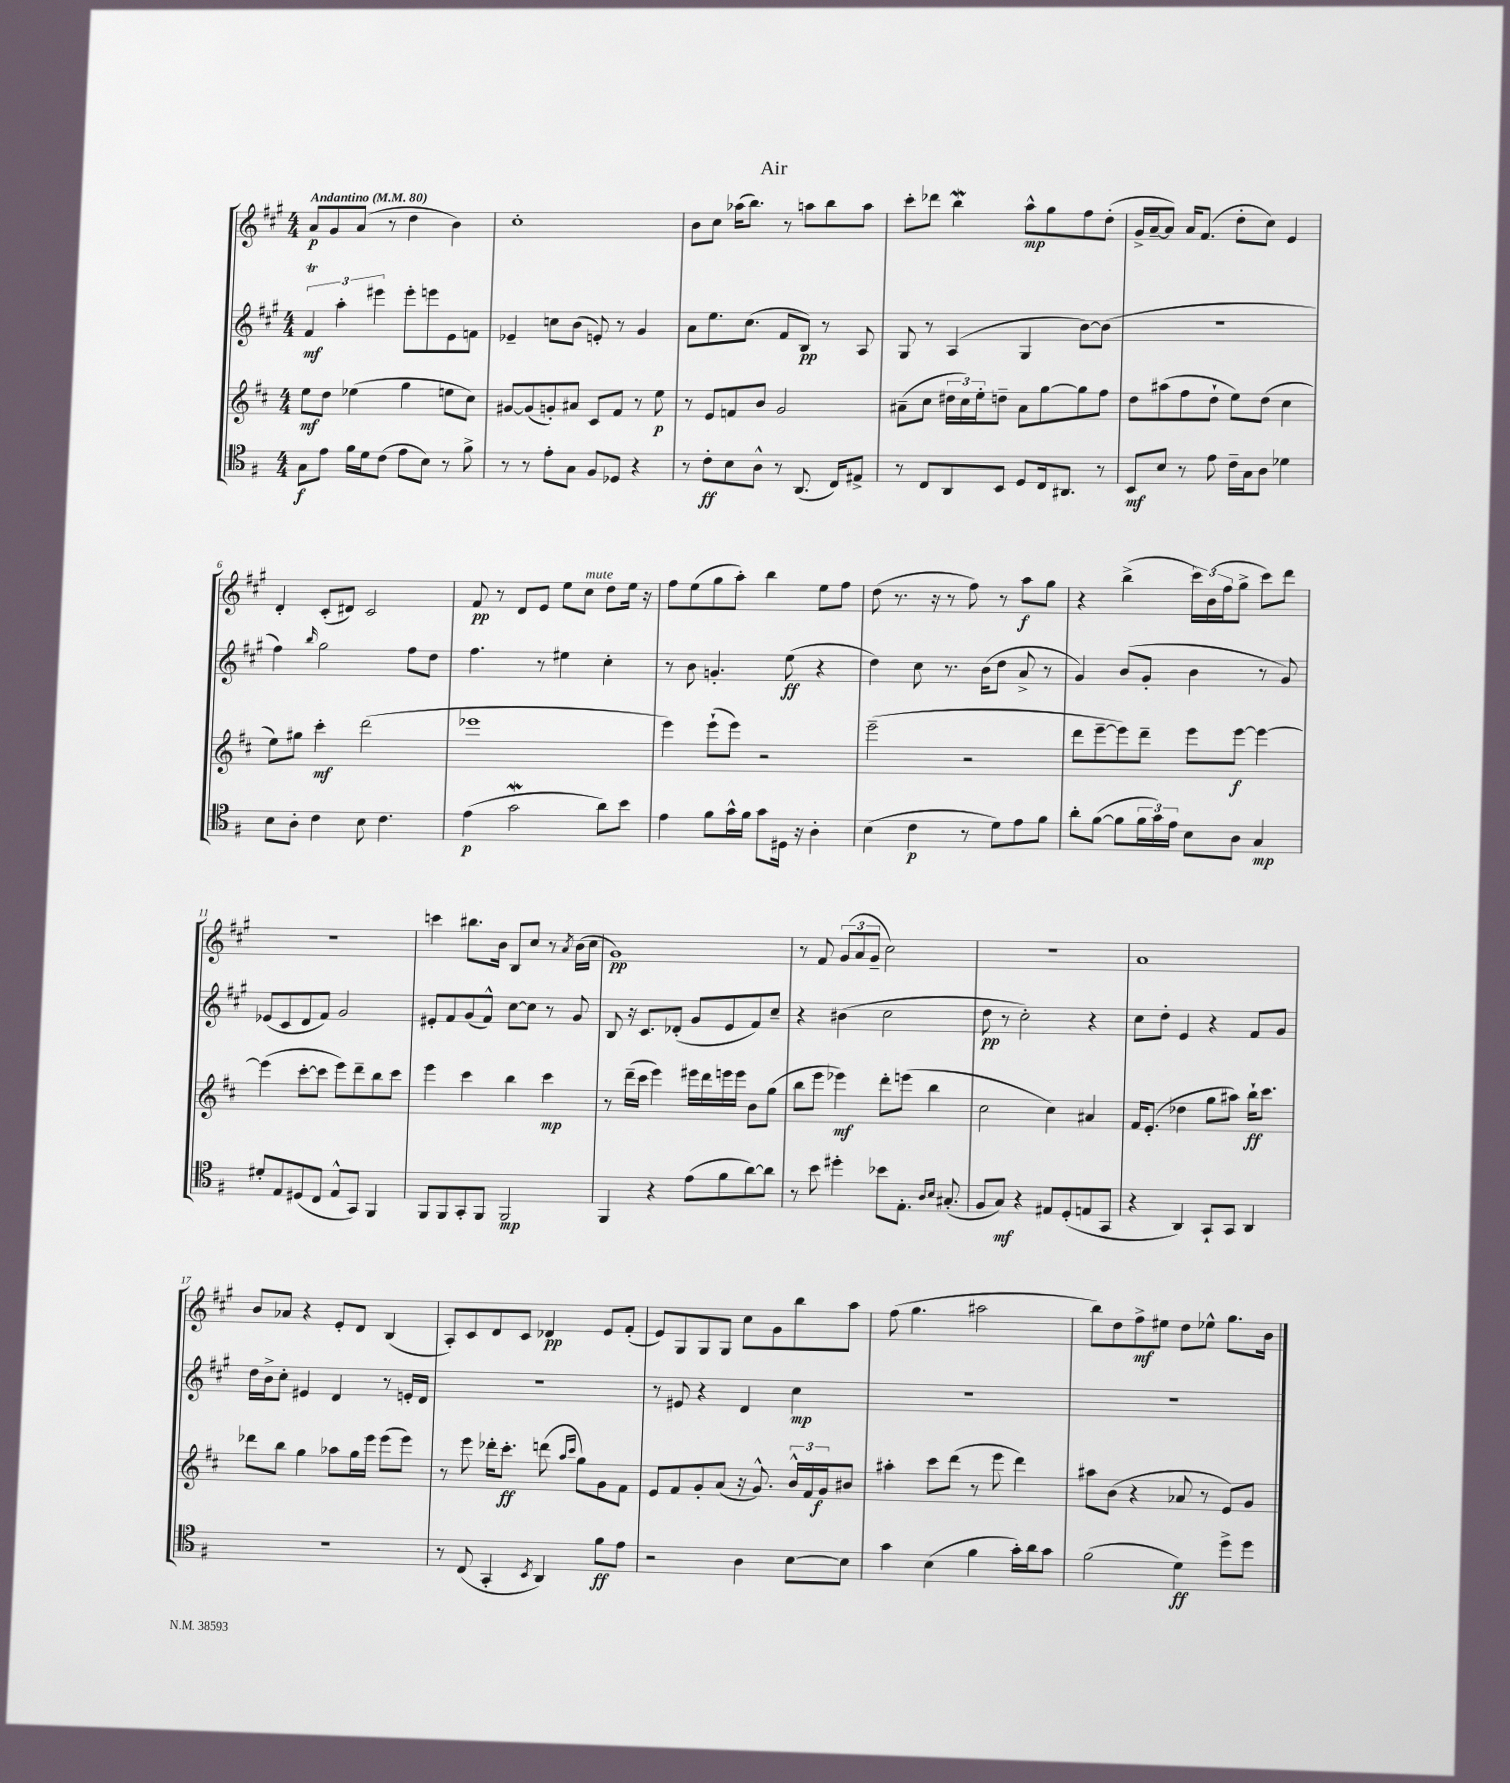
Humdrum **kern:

**kern	**kern	**kern	**kern
*staff4	*staff3	*staff2	*staff1
*clefC4	*clefG2	*clefG2	*clefG2
*k[f#]	*k[f#c#]	*k[f#c#g#]	*k[f#c#g#]
*M4/4	*M4/4	*M4/4	*M4/4
*MM80	*MM80	*MM80	*MM80
8G\L	8ee\L	6f#/	8a/L
8e\J	8dd\J	.	8g#/
.	.	6aa'\	.
16f#\LL	(4ee-\	.	(8a/J
16d\J	.	.	.
.	.	6eee#\	.
(8c\J	.	.	8r
8e\L	4gg\	8eee#'\L	4dd\
8B\J)	.	8eee\	.
8r	8ee\L	8e\	4b\)
8f#^\	8cc#\J)	8f\J	.
=	=	=	=
8r	[8g#/L	4e-~/	1cc#'
8r	(8g#/]	.	.
8e'\L	8g'/)	8cc\L	.
8G\J	8a#/J	(8b\J	.
8F#/L	8c#/L	8e'/)	.
8D-/J	8f#/J	8r	.
4r	8r	4g#/	.
.	8ee\	.	.
=	=	=	=
8r	8r	8a\L	8b\L
8c'\L	8e/L	8.ee\	8cc#\J
8B\	8f/	.	(16aa-\LK
.	.	(8.cc#\J	8.bb\J)
8A^^\J	8b/J	.	.
8r	2g/	8f#/L	8r
(8.AA/	.	8B/J)	8aa\L
.	.	8r	8bb\
16C/LK)	.	.	.
8E#^/J	.	8A/	8aa\J
=	=	=	=
8r	(8a#~\L	8G#/	8ccc#'\L
8C/L	8cc#\J	8r	8ddd-\J
8AA/	24dd#\LL	(4A/	4bb\
.	24cc#\)	.	.
.	24ee'\J	.	.
8BB/J	8dd~\J	.	.
8D/L	8a#\L	4G#/	8aa^^\L
16C/k	[8gg\	.	8gg#\
8.AA#/J	.	.	.
.	8gg\]	[8b\L)	8ff#\
8r	8ff#\J	(8b\]J	(8dd'\J
=	=	=	=
8BB/L	8dd\L	1r	16g#^/LL
.	.	.	[16a~/J
8B/J	(8aa#\	.	8a/]J)
8r	8ff#\	.	16a/LK
.	.	.	(8.f#/J
8e\	8dd`\J	.	.
16c~\LL	8ee\L)	.	8dd'\L
16G\J	.	.	.
8A\J	(8dd\J	.	8cc#\J)
4d-\	4cc#\	.	4e/
=	=	=	=
8B\L	8ee\L)	4ff#\)	4d'/
8A'\J	8gg#\J	.	.
.	.	16qqbb/	.
4c\	4ccc#'\	2gg#\	(8c#'/L
.	.	.	8d#/J)
8B\	(2ddd\	.	2c#/
4.c\	.	.	.
.	.	8ff#\L	.
.	.	8dd\J	.
=	=	=	=
(4e\	1eee-	4.ff#\	8f#/
.	.	.	8r
2g\	.	.	8d/L
.	.	8r	8e/J
.	.	4ee#\	8ee\L
.	.	.	8cc#\J
8a\L)	.	4cc#'\	8dd\L
8b\J	.	.	16ee\Jk
.	.	.	16r
=	=	=	=
4e\	4eee\)	8r	8ff#\L
.	.	8b\	(8ee\
8f#\L	(8eee`\L	4.g'/	8gg#\
16g^^\L	8eee\J)	.	8aa'\J)
16f#\JJ	.	.	.
8g\L	2r	.	4bb\
16D#\Jk	.	(8ee\	.
16r	.	.	.
4A'\	.	4r	8ee\L
.	.	.	8ff#\J
=	=	=	=
(4B\	(2eee~\	4dd\)	(8dd\
.	.	.	8.r
4c\	.	8cc#\	.
.	.	.	16r
.	.	8.r	8r
8r	2r	.	8ff#\)
.	.	(16b\LK	.
8d\L)	.	8dd\J	8r
8e\	.	8a^/	8aa\L
8f#\J	.	8r	8gg#\J
=	=	=	=
8a'\L	8ddd\L	4g#/)	4r
([8f#\J	[8eee~\	.	.
8f#\]L	8eee\])	(8b/L	(4bb^\
24f#\L	8ddd~\J	8g#'/J	.
24g\)	.	.	.
24e\JJ	.	.	.
8B\L	8eee\L	4b\	24ccc#\LL)
.	.	.	(24b\
.	.	.	24ff#\J
8A\J	[8eee\J	.	8gg#^\J
4G/	4eee\_	8r	8ccc#\L)
.	.	8g#/)	8ddd\J
=	=	=	=
8d#'/L	(4eee\]	(8e-/L	1r
8E/	.	8c#/	.
(8D#/	[8ccc#'\L	8d/	.
8C/J	8ccc#\]J	8f#/J)	.
8E^^/L	8eee\L)	2g#/	.
8GG/J)	8ddd~\	.	.
4FF#/	8bb\	.	.
.	8ccc#\J	.	.
=	=	=	=
8FF#/L	4eee\	8e#'/L	4ccc\
8FF#/	.	8f#/	.
8GG'/	4ccc#\	(8g#/	8.bb#\L
8FF#/J	.	8f#^^/J)	.
.	.	.	16b\Jk
2FF#/	4bb\	[8cc#\L	8B/L
.	.	8cc#\]J	8cc#/J
.	4ccc#\	8r	8r
.	.	.	8qa/
.	.	8g#/	(16b\LL
.	.	.	16cc#\JJ
=	=	=	=
4FF#/	8r	8B/	1g#)
.	(16ddd~\LL	16r	.
.	16ccc#\JJ	8.c#/L	.
4r	4eee\)	.	.
.	.	(8d-'/J	.
(8e\L	16eee#\LL	8g#/L	.
.	16ddd\	.	.
8f#\	16eee\	8e/	.
.	16eee\JJ	.	.
[8a\)	8b\L	8f#/)	.
8a\]J	(8gg\J	8cc#~/J	.
=	=	=	=
8r	8bb\L	4r	8r
8b\	8eee\J	.	8f#/
4dd#'\	4eee-\)	(4b#\	(12g#/L
.	.	.	12a/
.	.	.	12g#~/J
8b-\L	8ddd'\L	2cc#\	2cc#\)
8.E'\J	(8eee\J	.	.
.	4bb\	.	.
16qqA/LL	.	.	.
16qqB/JJ	.	.	.
(8.G#'/	.	.	.
=	=	=	=
8F#/L	2cc#\	8dd\	1r
8G/J)	.	8r	.
4r	.	2cc#'\)	.
8E#/L	4cc#\)	.	.
(8D'/	.	.	.
8E/	4a#/	4r	.
8GG/J	.	.	.
=	=	=	=
4r	16f#/LK	8cc#\L	1a
.	(8.e'/J	.	.
.	.	8dd'\J	.
4AA/)	4dd-\	4e/	.
8GG`/L	8gg\L	4r	.
8GG/J	8aa#\J)	.	.
4AA/	16bb`\LK	8f#/L	.
.	8.ccc#\J	.	.
.	.	8g#/J	.
=	=	=	=
1r	8ddd-\L	16dd\LL	8b/L
.	.	16b^\J	.
.	8bb\J	8cc#'\J	8a-/J
.	4gg\	4e#/	4r
.	8aa-\L	4d/	8e'/L
.	16gg\L	.	8d/J
.	16eee\JJ	.	.
.	(8eee\L	8r	(4B/
.	8eee\J)	16e'/LL	.
.	.	16d/JJ	.
=	=	=	=
8r	8r	1r	8A'/L)
(8C/	8eee\	.	8c#/
4GG'/	16ddd-'\LK	.	8d/
.	8.ccc#'\J	.	.
.	.	.	8c#/J
8qBB/	.	.	.
4AA/)	(8ddd\	.	4d-/
.	16qqaa/LL	.	.
.	16qqccc#/JJ	.	.
.	8gg\L)	.	.
8f#\L	8g\	.	8e/L
8e\J	8f#\J	.	(8f#'/J
=	=	=	=
2r	8e/L	8r	8e/L)
.	8f#/	8e#/	8G#/
.	8g'/	4r	8G#/
.	(8a/J	.	8G#/J
4A\	16r	4d/	8cc#\L
.	8.g^^/)	.	.
.	.	.	8g#\
[8B\L	24b^^/LL	4cc#\	8bb\
.	24f#/	.	.
.	24g/J	.	.
8B\]J	8b#/J	.	8aa\J
=	=	=	=
4g\	4aa#'\	1r	(8ff#\
.	.	.	4.gg#\
(4B\	8ccc#\L	.	.
.	(8ddd\J	.	.
4f#\	8r	.	2aa#\
.	8eee\	.	.
16g'\LL)	4ddd\)	.	.
16a\J	.	.	.
8g\J	.	.	.
=	=	=	=
(2f#\	8aa#\L	1r	8bb\L)
.	(8b\J	.	8dd\
.	4r	.	8ff#^\
.	.	.	8ee#\J
4d\)	8a-/	.	8dd\L
.	8r	.	8ee-^^\J
8dd^\L	8e/L)	.	8.gg#\L
8dd\J	8g/J	.	.
.	.	.	16b\Jk
==	==	==	==
*-	*-	*-	*-
